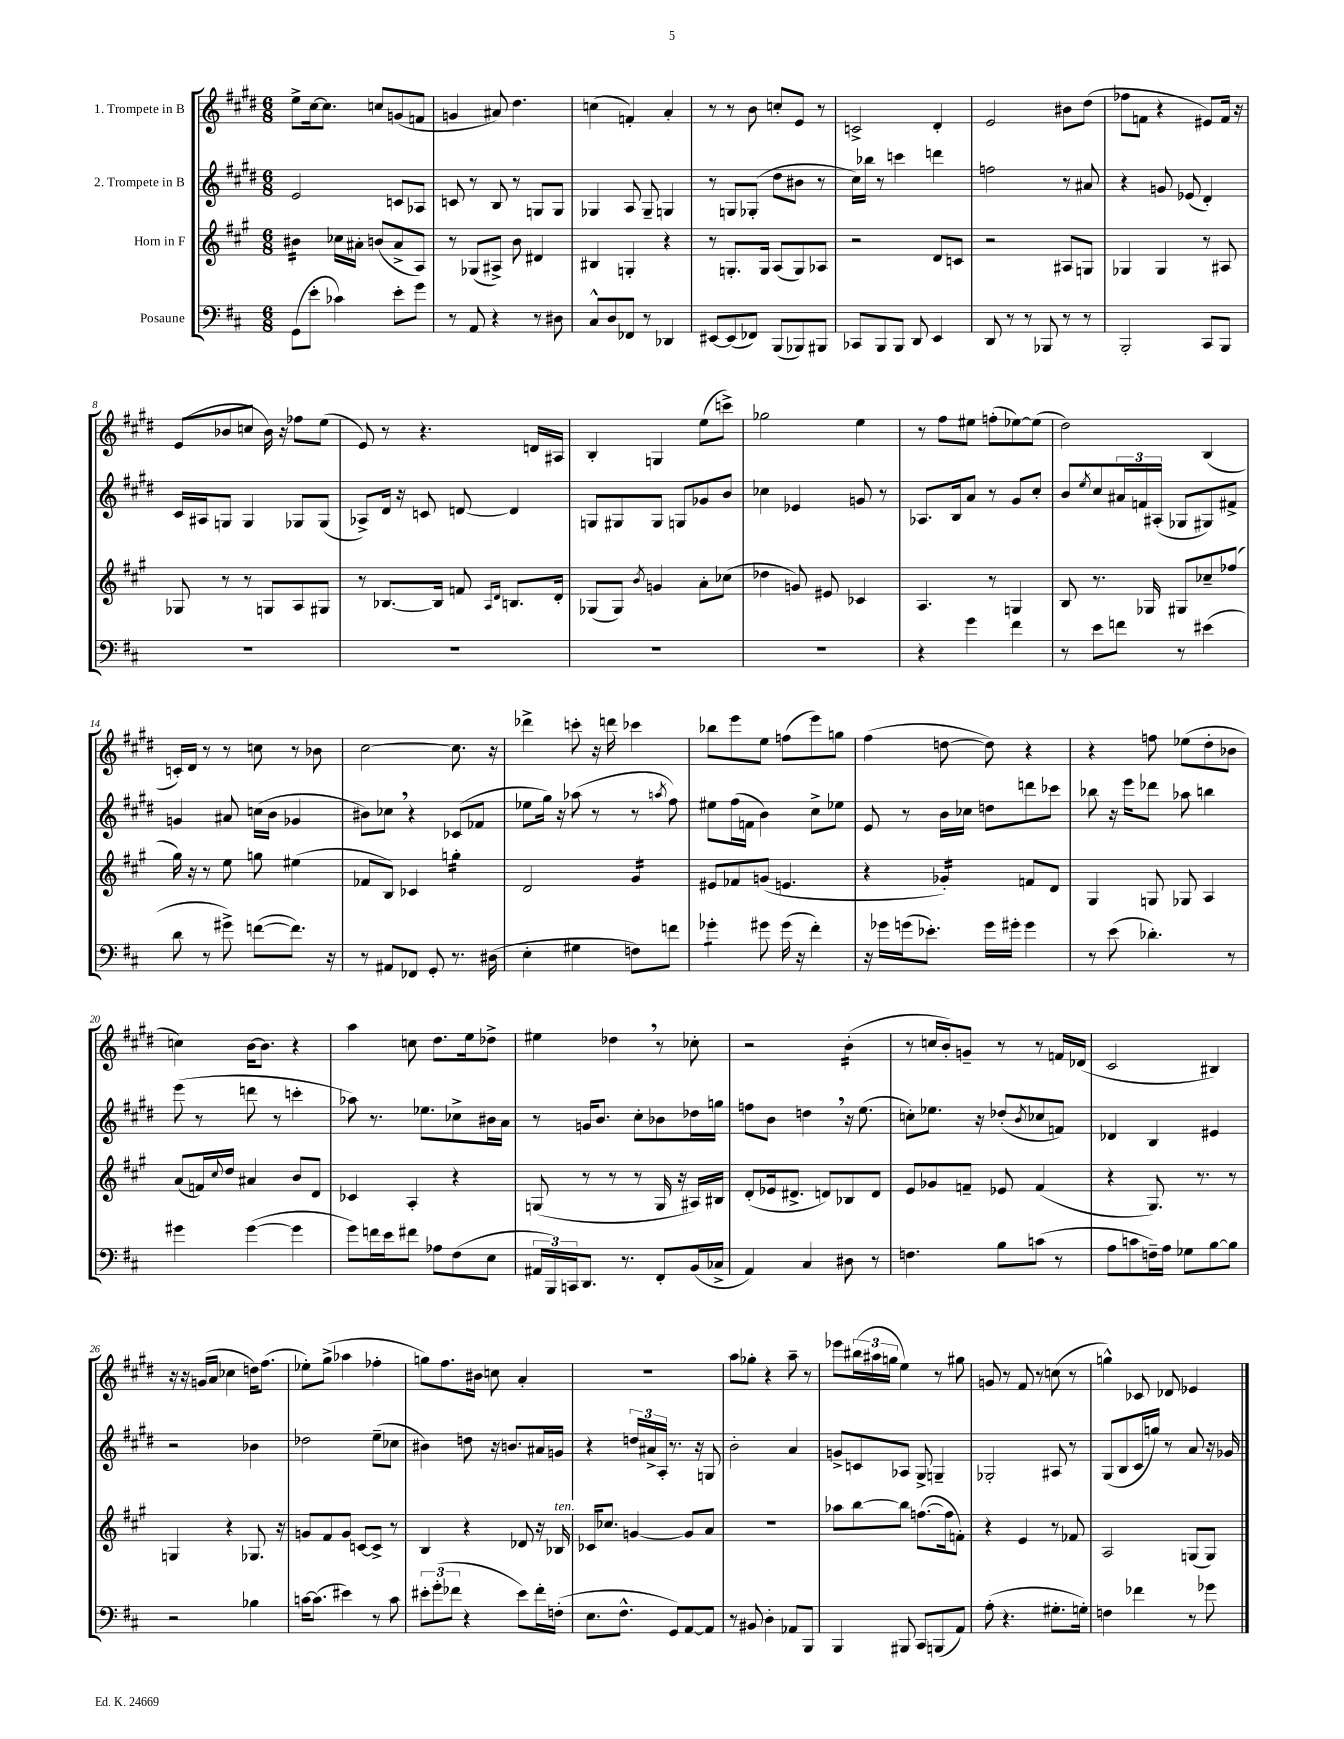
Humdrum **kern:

**kern	**kern	**kern	**kern
*staff4	*staff3	*staff2	*staff1
*clefF4	*clefG2	*clefG2	*clefG2
*k[f#c#]	*k[f#c#g#]	*k[f#c#g#d#]	*k[f#c#g#d#]
*M6/8	*M6/8	*M6/8	*M6/8
(8GG\L	4b#\	2e/	8ee^\L
8e'\J	.	.	[16cc#\k
.	.	.	8.cc#\]J
4c-\)	16cc-\LL	.	.
.	16a#'\JJ	.	.
.	(8b/L	.	8cc/L
8e'\L	8a#^/	8c/L	(8g/
8g\J	8A/J)	8A-/J	8f/J
=	=	=	=
8r	8r	8c/	4g/
8AA/	(8G-/L	8r	.
4r	8A#^/J)	8B/	8a#/)
.	8b\	8r	4.dd#\
8r	4d#/	8G/L	.
8D#\	.	8G/J	.
=	=	=	=
8C#^^/L	4B#/	4G-/	(4cc\
8D/	.	.	.
8FF-/J	4G'/	8A/	4f'/)
8r	.	8G-~/	.
4DD-/	4r	4G/	4a'/
=	=	=	=
[8EE#/L	8r	8r	8r
(8EE#/]	8.G'/L	8G/L	8r
8FF-/J)	.	(8G-'/J	8b\
.	16G/Jk	.	.
(8BBB/L	(8A/L	8dd#\L	8cc'/L
8BBB-/)	8G/)	8b#\J	8e/J
8BBB#/J	8A-/J	8r	8r
=	=	=	=
8CC-/L	2r	16cc#\LL)	2c^/
.	.	16bb-\JJ	.
8BBB/	.	8r	.
8BBB/J	.	4ccc\	.
8DD/	.	.	.
4EE/	8d/L	4ddd\	4d#'/
.	8c/J	.	.
=	=	=	=
8DD/	2r	2ff\	2e/
8r	.	.	.
8r	.	.	.
8BBB-/	.	.	.
8r	8A#/L	8r	8b#\L
8r	8G/J	8a#/	(8dd#\J
=	=	=	=
2BBB'/	4G-/	4r	8ff-\L
.	.	.	8f\J
.	4G-/	8g/	4r
.	.	(8e-/	.
8CC#/L	8r	4d#'/)	8e#/L)
8BBB/J	8A#/	.	16f/Jk
.	.	.	16r
=	=	=	=
2.r	8G-/	16c#/LL	(8e/L
.	.	16A#/J	.
.	8r	8G/J	8b-/
.	8r	4G/	8cc/J
.	8G/L	.	16b-\)
.	.	.	16r
.	8A/	8G-/L	8ff-\L
.	8G#/J	(8G-/J	(8ee\J
=	=	=	=
2.r	8r	8A-^/L)	8e/)
.	[8.B-/L	16d#/Jk	8r
.	.	16r	.
.	.	8c/	4.r
.	16B-/]Jk	.	.
.	8f/	[8d/	.
.	16qqA/LL	.	.
.	16qqd/JJ	.	.
.	8.B/L	4d/]	.
.	.	.	16d/LL
.	16d'/Jk	.	16A#/JJ
=	=	=	=
2.r	(8G-/L	8G/L	4B'/
.	8G-/J)	8G#/	.
.	8qb/	.	.
.	4g/	8G#/J	4G/
.	.	8G/L	.
.	8a'\L	8g-/	(8ee\L
.	(8cc-\J	8b/J	8ccc^\J)
=	=	=	=
2.r	4dd-\	4cc-\	2gg-\
.	8g/)	4e-/	.
.	8e#/	.	.
.	4c-/	8g/	4ee\
.	.	8r	.
=	=	=	=
4r	4.A/	8.A-/L	8r
.	.	.	8ff#\L
.	.	16B/k	.
4g\	.	8a/J	8ee#\J
.	8r	8r	(8ff'\L
4f#\	4G/	8g#/L	[8ee-\)
.	.	8cc#'/J	(8ee-\]J
=	=	=	=
8r	8B/	8b/L	2dd#\)
.	.	8qee/	.
8e\L	8.r	8cc#/	.
8f\J	.	24a#/L	.
.	.	24f/	.
.	16G-/	.	.
.	.	(24A#'/JJ	.
8r	8G#/L	8G-/L	.
(4e#\	8cc-~/	8G#/)	(4B/
.	(8ff-/J	8f#^/J	.
=	=	=	=
8d\	16gg#\)	4g/	16c'/LL)
.	16r	.	16d#/JJ
8r	8r	.	8r
8g#^\)	8ee\	8a#/	8r
([8f\L	8gg\	(16cc\LL	8cc\
.	.	16b\JJ	.
8.f\]J)	(4ee#\	4g-/	8r
.	.	.	8b-\
16r	.	.	.
=	=	=	=
8r	8f-/L	8b#\L)	[2cc#\
8AA#/L	8B/J)	8cc-\J	.
8FF-/J	4c-/	4r	.
8GG'/	.	.	.
8.r	4gg'\	(8c-/L	8.cc#\]
.	.	8f-/J	.
(16D#\	.	.	16r
=	=	=	=
4E'\	2d/	8ee-\L	4ddd-^\
.	.	16gg#\Jk)	.
.	.	16r	.
4G#\	.	(8aa-\	8ccc'\
.	.	8r	16r
.	.	.	16ddd\
8F\L)	4g#/	8r	4ccc-\
.	.	8qaa/	.
8f\J	.	8ff#\)	.
=	=	=	=
4g-'\	8e#/L	8ee#\L	8bb-\L
.	8f-/	(16ff#\L	8eee\
.	.	16f\JJ	.
8g#\	(8g/J	4b\)	8ee\J
(16g#\	4.e/	.	(8ff\L
16r	.	.	.
4f#'\)	.	8cc#^\L	8eee\)
.	.	8ee-\J	8gg\J
=	=	=	=
16r	4r	8e/	(4ff#\
16g-\LL	.	.	.
(16g\J	.	8r	.
8.e-'\J)	.	.	.
.	4g-'/)	16b\LL	[8dd\
.	.	16cc-\JJ	.
16g\LL	.	8dd\L	8dd\])
16g#'\JJ	.	.	.
4g#\	8f/L	8ddd\	4r
.	8d/J	8ccc-\J	.
=	=	=	=
8r	4G#/	8bb-\	4r
(8e\	.	16r	.
.	.	16eee\LK	.
4.d-'\)	8G/	8ddd-\J	8ff\
.	8G-/	8aa-\	(8ee-\L
.	4A/	4bb\	8dd#'\
8r	.	.	8b-\J
=	=	=	=
4g#\	(8a/L	(8eee\	4cc\)
.	16f/L)	8r	.
.	8qqcc#/	.	.
.	16dd/JJ	.	.
([4g#\	4a#/	8ddd\	[16b\LK
.	.	.	8.b\]J
.	.	8r	.
4g#\]	8b/L	4ccc'\	4r
.	8d/J	.	.
=	=	=	=
8g\L)	4c-/	8aa-\)	4aa\
16f\L	.	8.r	.
16e\J	.	.	.
8f#\J	4A'/	.	8cc\
.	.	8.ee-\L	.
8A-\L	.	.	8.dd#\L
(8F#\	4r	8cc-^\	.
.	.	.	16ee\k
8E\J	.	16b#\L	8dd-^\J
.	.	16a\JJ	.
=	=	=	=
24AA#/LL	(8G/	8r	4ee#\
24BBB/)	.	.	.
24CC/J	.	.	.
8.DD/J	8r	16g/LK	.
.	.	8.b/J	.
.	8r	.	4dd-\
8.r	.	.	.
.	8r	8cc#'\L	.
8FF#'/L	16G/	8b-\	8r
.	16r	.	.
(16BB/L	16A#/LL)	16dd-\L	8cc-'\
16C-^/JJ	16B#/JJ	16gg\JJ	.
=	=	=	=
4AA/)	(8d'/L	8ff\L	2r
.	16e-/k	8b\J	.
.	8.d#^/J	.	.
4C#/	.	4dd\	.
.	8d/L)	.	.
8D#\	8B-/	16r	(4b'\
.	.	(8.ee\	.
8r	8d/J	.	.
=	=	=	=
4.F\	8e/L	8cc'\L)	8r
.	8g-/	8.ee-\J	16cc/LL
.	.	.	16b'/J)
.	8f~/J	.	8g~/J
.	.	16r	.
8B\L	8e-/	(8dd-'/L	8r
.	.	8qb/	.
(8c\J	(4f/	8cc-/	8r
8r	.	8f/J)	16f/LL
.	.	.	(16d-/JJ
=	=	=	=
8A\L	4r	4d-/	2c#/
8c\	.	.	.
16F~\L)	8.G#/)	4B/	.
16A\JJ	.	.	.
8G-\L	.	.	.
.	8.r	.	.
[8B\	.	4e#/	4B#/)
8B\]J	8r	.	.
=	=	=	=
2r	4G/	2r	16r
.	.	.	16r
.	.	.	(16g/LL
.	.	.	16a/JJ
.	4r	.	4cc-\
4B-\	8.G-/	4b-\	16dd\LK)
.	.	.	(8.ff#\J
.	16r	.	.
=	=	=	=
[16c\LK	8g/L	2dd-\	8ee-'\L)
(8.c\]J	.	.	.
.	8f#/	.	(8gg#^\J
4e#\)	8g/J	.	4aa-\
.	[8c/L	.	.
8r	8c^/]J	(8ee~\L	4ff-'\
8c\	8r	8cc-\J	.
=	=	=	=
12e#'\L	4B/	4b#\)	8gg\L)
(12g'\	.	.	.
.	.	.	8.ff#\
12f-\J	.	.	.
4r	4r	8dd\	.
.	.	.	16b#\Jk
.	.	16r	8cc\
.	.	8.b/L	.
8e#\L)	8d-/	.	4a'/
16f-'\L	16r	16a#/L	.
(16F'\JJ	16B-/	16g/JJ	.
=	=	=	=
8.E\L	16c-/LK	4r	2.r
.	8.cc-/J	.	.
8.F#^^\J	.	.	.
.	[4g/	24dd/LL	.
.	.	24a#^/	.
.	.	24A'/JJ	.
8GG/L)	.	8.r	.
[8AA/	8g/]L	.	.
.	.	16r	.
8AA/]J	8a/J	8G/	.
=	=	=	=
8r	2.r	2b'\	8aa\L
8BB#/	.	.	8gg-'\J
4D'\	.	.	4r
8AA-/L	.	4a/	8aa~\
8BBB/J	.	.	8r
=	=	=	=
4BBB/	8aa-\L	8g^/L	8eee-\L
.	[8bb\	8c/	(24bb#\L
.	.	.	24aa#\
.	.	.	24gg\JJ
8BBB#/	8bb\]J	8A-/J	4ee\)
8CC#/L	([8.ff\L	8G#^/	.
(8BBB/	.	4G~/	8r
.	16ff\]k	.	.
8AA/J)	8f'\J)	.	8gg#\
=	=	=	=
(8A'\	4r	2G-'/	8g/
4.r	.	.	8r
.	4e/	.	8f#/
.	.	.	8r
8.G#'\L	8r	8A#/	(8cc\
.	8f-/	8r	8r
16G'\Jk)	.	.	.
=	=	=	=
4F\	2A/	(8G#/L	4gg^^\)
.	.	8B/	.
4f-\	.	16c#/L	8c-/
.	.	16gg/JJ)	.
.	.	8r	8d-/
8r	(8G/L	8a/	4e-/
8g-\	8G/J)	16r	.
.	.	16g-/	.
==	==	==	==
*-	*-	*-	*-
